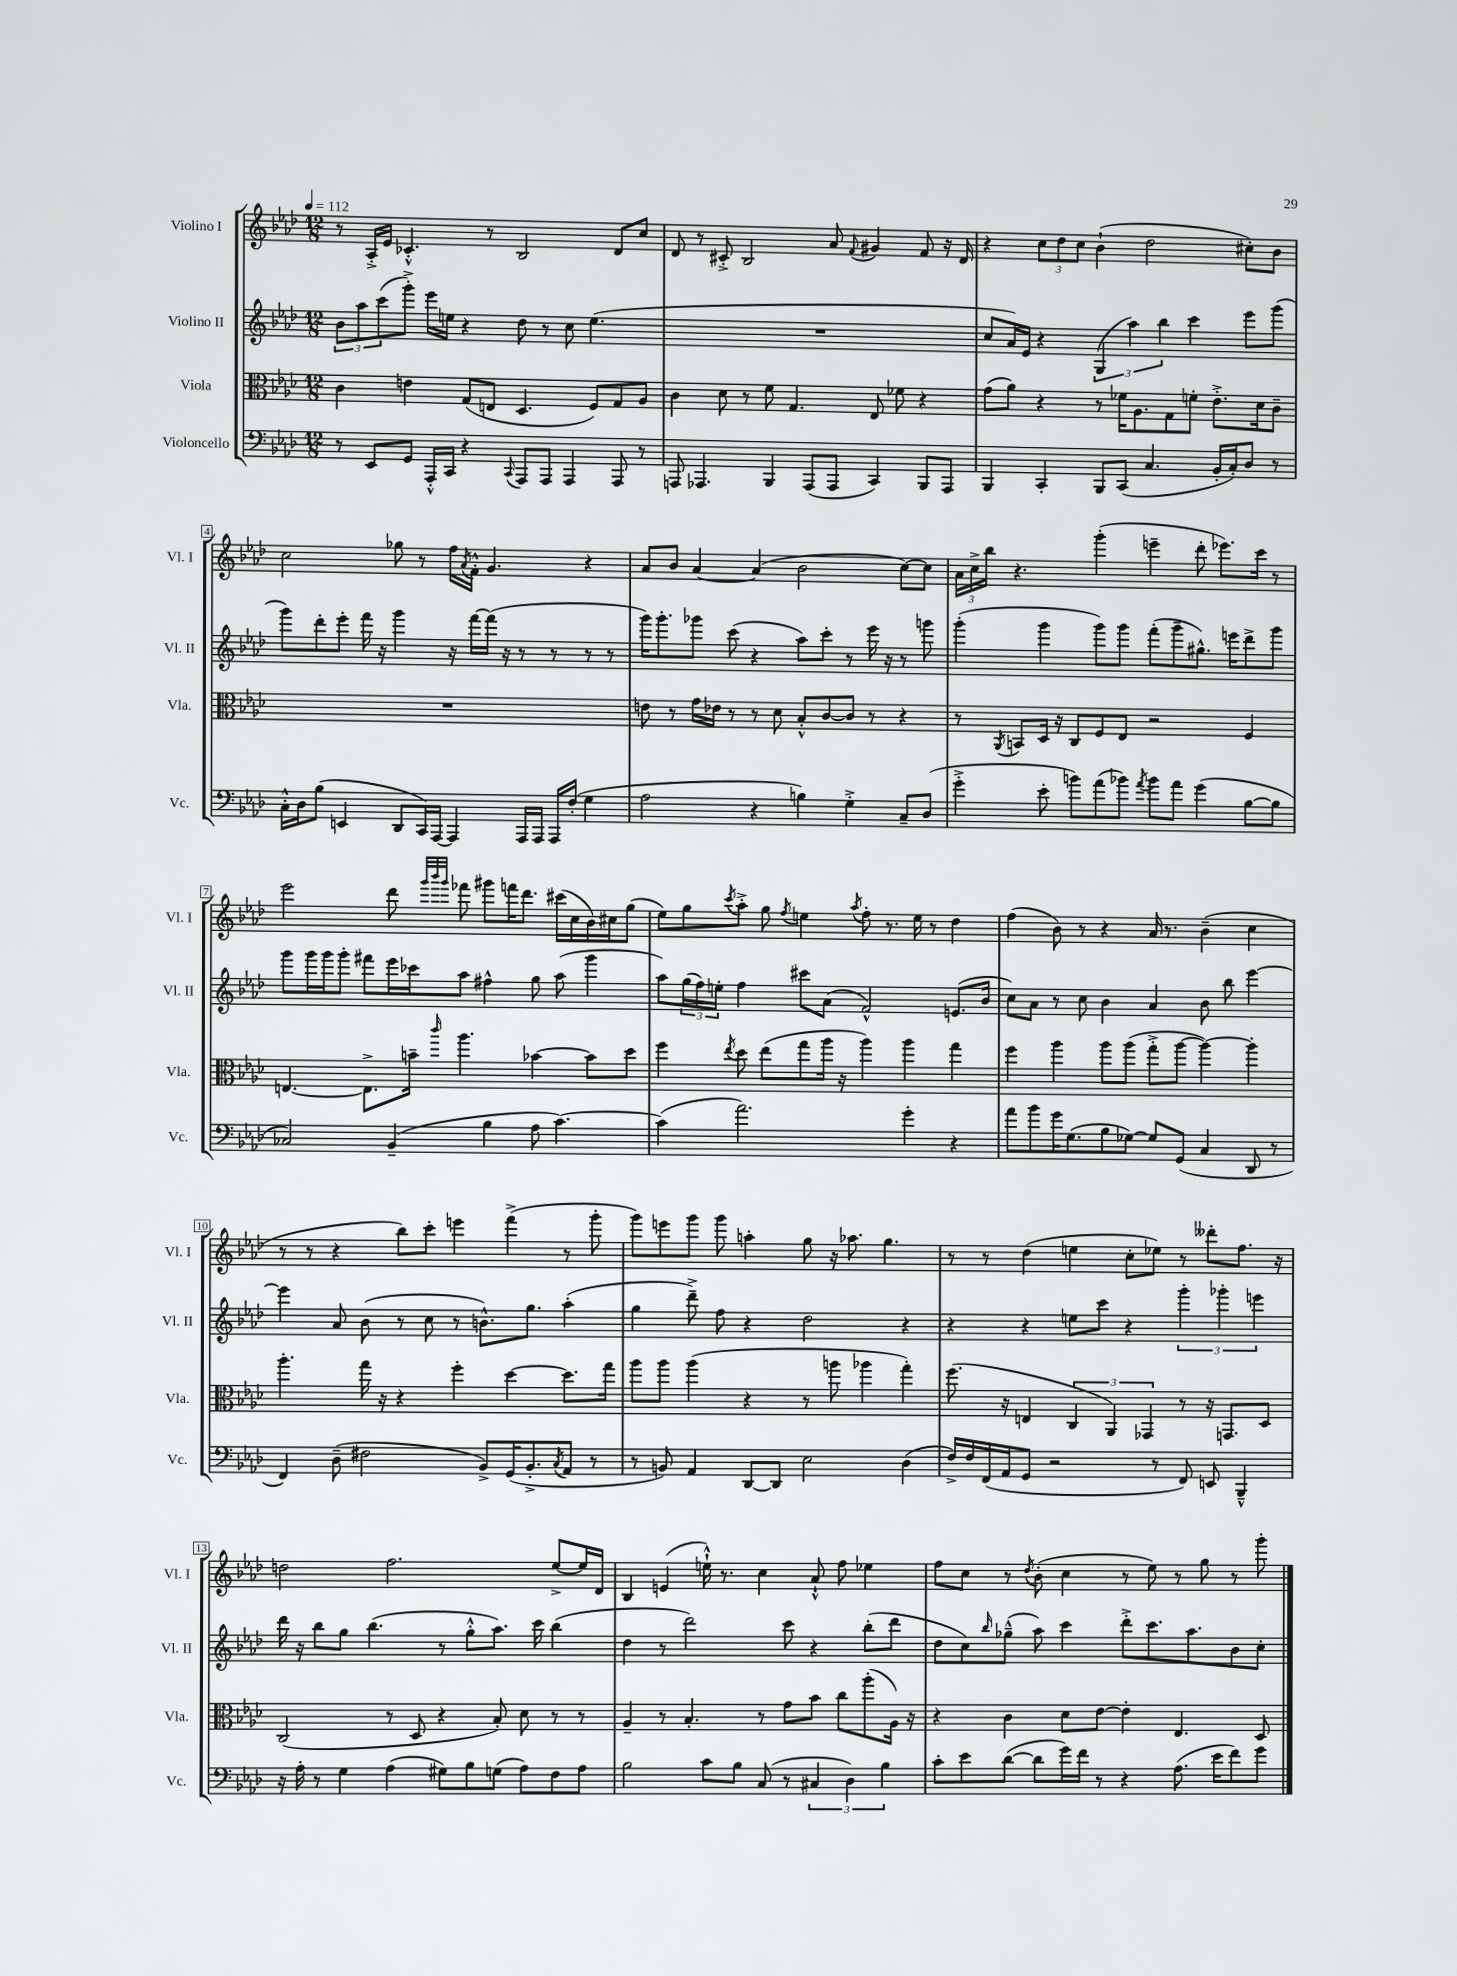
<<
\new StaffGroup <<
\new Staff = "s0" \with { instrumentName = "Violino I" shortInstrumentName = "Vl. I" } {
    \clef treble \key aes \major \numericTimeSignature \time 12/8 \tempo 4 = 112
    r8 aes16-.-> ees'16 ces'4.-.-^ r8 bes2 des'8 c''8 |
    des'8 r8 cis'8-.-> bes2 aes'8 \appoggiatura { f'8 } gis'4 f'8 r16 des'16 |
    r4 \tuplet 3/2 { c''8 des''8 c''8 } bes'4-!( des''2 cis''8-.) bes'8 |
    c''2 ges''8 r8 f''16 \acciaccatura { aes'8 } f'16-.-^ g'4. r4 |
    aes'8 bes'8 aes'4~ aes'4( bes'2 c''8~) c''8 |
    \tuplet 3/2 { aes'16 c''16-> bes''16 } r4. g'''4-.( e'''4-- des'''8-. ees'''8.) c'''16 r8 |
    ees'''2 des'''8 \grace { g'''32 bes'''32 g'''32 } fes'''8 gis'''8 f'''16 des'''8. cis'''16( c''16 bes'16) cis''16 g''8( |
    ees''8) g''8 \acciaccatura { c'''8 } aes''8-.-> g''8 \acciaccatura { f''8 } e''4 \acciaccatura { aes''8 } f''8-. r8. e''16 r8 des''4 |
    f''4( bes'8) r8 r4 aes'16 r8. bes'4--( c''4 |
    r8 r8 r4 bes''8) c'''8-. e'''4 f'''4->( r8 g'''8-. |
    g'''8) e'''8 g'''8 g'''8 a''4-. g''8 r16 aes''8. g''4. |
    r8 r8 des''4( e''4 c''8-. ees''8) r8 deses'''8-. f''8. r16 |
    d''2 f''2. ees''8~-> ees''16 des'16 |
    bes4 e'4( e''16-!-^) r8. c''4 aes'8-!-^ f''8 ees''4 |
    f''8 c''8 r8 \acciaccatura { des''8 } bes'8-.( c''4 r8 ees''8) r8 g''8 r8 g'''8-. \bar "|." |
}
\new Staff = "s1" \with { instrumentName = "Violino II" shortInstrumentName = "Vl. II" } {
    \clef treble \key aes \major \numericTimeSignature \time 12/8
    \tuplet 3/2 { bes'8 aes''8 c'''8( } g'''8-.->) ees'''16 e''16 r4 des''8 r8 c''8 e''4.( |
    R1. |
    c''8 aes'16) ees'16 r4 \tuplet 3/2 { g4( aes''4) bes''4 } c'''4 ees'''8 g'''8( |
    g'''8) des'''8-. ees'''8-. f'''16 r16 g'''4 r16 f'''16~ f'''16( r16 r8 r8 r8 r8 |
    g'''16) g'''8.-. ges'''8 c'''8( r4 aes''8) c'''8-. r8 ees'''16 r16 r8 g'''8 |
    g'''4-.( g'''4 g'''8) g'''8 f'''8-.( g'''8-- gis''8.-^) e'''16 des'''8-> g'''8 |
    g'''8 g'''16 g'''16 g'''8-. fis'''8 ees'''16 ces'''16 aes''8 fis''4-^ g''8 aes''8( g'''4 |
    aes''8) \tuplet 3/2 { g''16( f''16) e''16-. } f''4 cis'''8 aes'8( f'2-^) e'8.( bes'16 |
    c''8) aes'8 r8 c''8 bes'4 aes'4 bes'8 bes''8 ees'''4~ |
    ees'''4 aes'8 bes'8( r8 c''8 r8 b'8.-^) g''8. aes''4-.( |
    g''4 des'''8--->) f''8 r4 des''2 r4 |
    r4 r4 e''8 c'''8 r4 \tuplet 3/2 { g'''4-. ges'''4-. e'''4 } |
    des'''16 r16 bes''8 g''8 bes''4.( r8 g''8-.-^ aes''8.) c'''16 bes''4( |
    des''4 r8 des'''2) c'''8 r4 bes''8-.( des'''8 |
    des''8 c''8) \grace { bes''16 } ges''8---^( aes''8) c'''4 des'''8-.-> c'''8. aes''8. bes'8 c''8-. \bar "|." |
}
\new Staff = "s2" \with { instrumentName = "Viola" shortInstrumentName = "Vla." } {
    \clef alto \key aes \major \numericTimeSignature \time 12/8
    c'4 e'4 g8( e8 des4. f8) g8 aes8 |
    c'4 des'8 r8 f'8 g4. ees8 fes'8 r4 |
    g'8( aes'8) r4 r8 fes'16 aes8. g8 f'8-. ees'8.-.-> des'16 c'8-- |
    R1. |
    e'8 r8 g'16 ees'16 r8 r8 des'8 bes8-.-^ c'8~ c'8 r8 r4 |
    r8 \acciaccatura { aes,8 } b,8 des16 r16 c8 f8 ees8 r2 f4 |
    e4.~ e8.-> b'16-- \grace { c'''16 } aes''4. bes'4~ bes'8 des''8 |
    f''4 \acciaccatura { ees''8 } des''8 ees''8( g''8 aes''16 r16 aes''4) aes''4 g''4 |
    f''4 aes''4 aes''8 aes''8( g''8-.-> aes''8~ aes''4~) aes''4-. |
    aes''4.-. g''16 r16 r4 f''4-. des''4~ des''8. g''16 |
    aes''8 aes''8 aes''4( r4 r8 a''8 aes''4 g''4-.) |
    f''8.( r16 e4 \tuplet 3/2 { c4 aes,4) ges,4 } r8 r16 g,8. des8 |
    c2( r8 des8 r4 bes8-.) des'8 r8 r8 |
    aes4-- r8 bes4.-. r8 g'8 bes'8 c''8 aes''8-.( aes16) r16 |
    r4 c'4 des'8 ees'8~ ees'4-. ees4. des8 \bar "|." |
}
\new Staff = "s3" \with { instrumentName = "Violoncello" shortInstrumentName = "Vc." } {
    \clef bass \key aes \major \numericTimeSignature \time 12/8
    r8 ees,8 g,8 aes,,16-.-^ c,16 r4 \appoggiatura { c,8 } aes,,8 aes,,8 aes,,4 aes,,8 r8 |
    a,,8 aes,,4. bes,,4 aes,,8( aes,,8 c,4) bes,,8 aes,,8 |
    bes,,4 c,4-. bes,,8 c,8( c4. bes,16-. c16-.) des8 r8 |
    c16-.-^ des16 bes8( e,4 des,8 c,16) aes,,16~ aes,,4 aes,,16 aes,,16 aes,,16 f16-.( g4 |
    aes2 r4 b4) g4-.-> c8-- des8( |
    g'4-.-> ees'8-. b'8) aes'8( bes'8) \acciaccatura { aes'8 } bes'8 aes'8 g'4( bes8~ bes8 |
    ces2) bes,4--( bes4 aes8 c'4.~) |
    c'4( aes'2.) g'4-. r4 |
    aes'8 bes'8 g'16 g8.( bes8 ges8~) ges8 g,8( c4 des,8 r8 |
    f,4) des8--( fis2 bes,8->) g,16( bes,8.-.-> \acciaccatura { c8 } aes,8 r8 |
    r8 b,8) aes,4 des,8~ des,8 ees2 des4( |
    f16->) f16 f,16( aes,16 g,8 r2 r8 f,8) e,8 bes,,4---^ |
    r16 aes16-. r8 g4 aes4( gis8) bes8 g8( aes8) f8 aes8 |
    bes2 c'8 bes8 c8( r8 \tuplet 3/2 { cis4 des4) bes4 } |
    c'8-. ees'8 des'8~( des'8 g'16) f'16 r8 r4 aes8.( ees'16 f'8) g'8 \bar "|." |
}
>>
>>
\layout { \context { \Score \override BarNumber.stencil = #(make-stencil-boxer 0.1 0.3 ly:text-interface::print) } }
